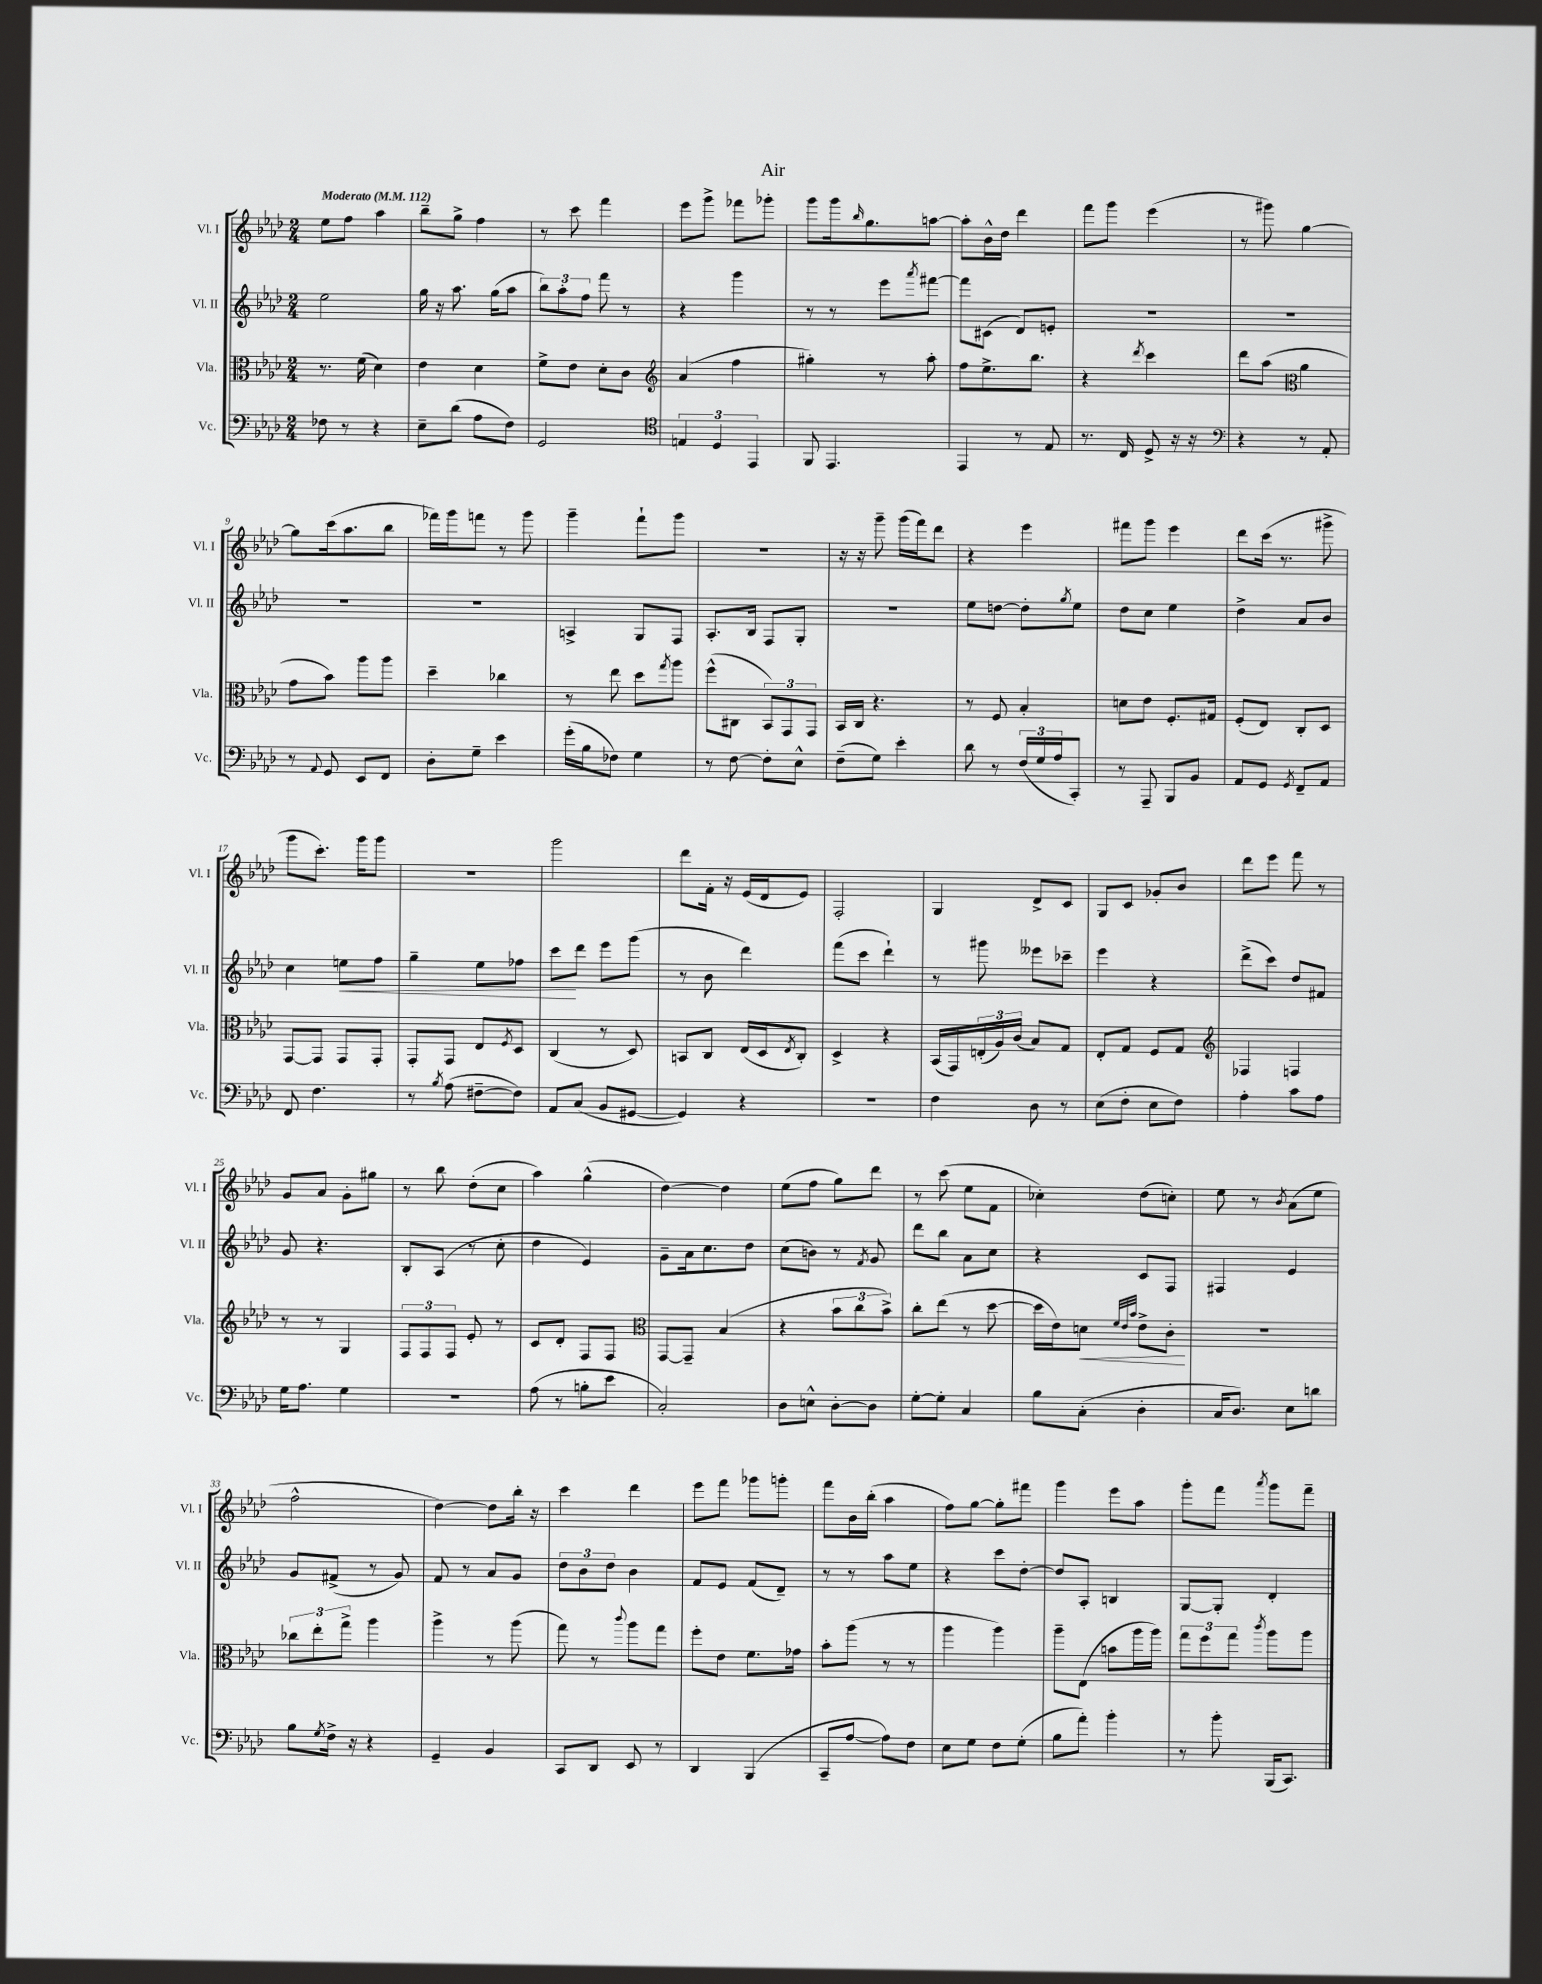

**kern	**kern	**dynam	**kern	**dynam	**kern
*part4	*part3	*part3	*part2	*part2	*part1
*staff4	*staff3	*staff3	*staff2	*staff2	*staff1
*I"Vc.	*I"Vla.	*	*I"Vl. II	*	*I"Vl. I
*I'Vc.	*I'Vla.	*	*I'Vl. II	*	*I'Vl. I
*clefF4	*clefC3	*	*clefG2	*	*clefG2
*k[b-e-a-d-]	*k[b-e-a-d-]	*	*k[b-e-a-d-]	*	*k[b-e-a-d-]
*M2/4	*M2/4	*	*M2/4	*	*M2/4
*MM112	*MM112	*	*MM112	*	*MM112
=1	=1	=1	=1	=1	=1
!	!	!	!	!	!LO:TX:a:B:t=Moderato
8F-X\	8.r	.	2ee-\	.	8ee-\L
8r	.	.	.	.	8ff\J
.	(16f\	.	.	.	.
4r	4d-\)	.	.	.	4aa-\
=2	=2	=2	=2	=2	=2
8E-~\L	4e-\	.	16gg\	.	8bb-~\L
.	.	.	16r	.	.
(8d-\J	.	.	8.aa-\	.	8gg^\J
8A-\L	4d-\	.	.	.	4ff\
.	.	.	(16gg\KL	.	.
8F\J)	.	.	8aa-\J	.	.
=3	=3	=3	=3	=3	=3
2GG/	8f^\L	.	12bb-\L)	.	8r
.	.	.	12aa-'\	.	.
.	8e-\J	.	.	.	8ccc\
.	.	.	12ff\J	.	.
.	8d-'\L	.	8fff\	.	4fff\
.	8c\J	.	8r	.	.
=4	=4	=4	=4	=4	=4
*clefC4	*clefG2	*	*	*	*
6En/	(4a-/	.	4r	.	8eee-\L
.	.	.	.	.	8ggg^\J
6D-/	.	.	.	.	.
.	4ff\	.	4ggg\	.	8fff-X\L
6EE-/	.	.	.	.	.
.	.	.	.	.	8ggg-X'\J
=5	=5	=5	=5	=5	=5
8FF/	4gg#X'\)	.	8r	.	8ggg\L
4.EE-/	.	.	8r	.	16ggg\k
.	.	.	.	.	16qqbb-/
.	.	.	.	.	8.gg\
.	8r	.	8eee-\L	.	.
.	.	.	8qaaa-/	.	.
.	8aa-'\	.	[8fff#X\J	.	[8aan\J
=6	=6	=6	=6	=6	=6
4EE-/	8ff\L	.	8fff#\L]	.	8aa'\L]
.	8.ee-^\	.	(8c#X\J	.	16b-^^\L
.	.	.	.	.	16dd-\JJ
8r	.	.	8d-/L)	.	4ddd-\
.	8.bb-\J	.	.	.	.
8E-/	.	.	8en'/J	.	.
=7	=7	=7	=7	=7	=7
8.r	4r	.	2r	.	8fff\L
.	.	.	.	.	8ggg\J
16C/	.	.	.	.	.
.	8qddd-/	.	.	.	.
8D-^/	4ccc\	.	.	.	(4eee-\
16r	.	.	.	.	.
16r	.	.	.	.	.
=8	=8	=8	=8	=8	=8
*clefF4	*	*	*	*	*
4r	8ddd-\L	.	2r	.	8r
.	(8aa-\J	.	.	.	8ggg#X\)
*	*clefC3	*	*	*	*
8r	4a-\	.	.	.	[4gg\
8AA-'/	.	.	.	.	.
!!LO:LB:g=z
=9	=9	=9	=9	=9	=9
8r	8g\L	.	2r	.	8gg\L]
8qqAA-/	.	.	.	.	.
8GG/	8b-\J)	.	.	.	(16ccc\k
.	.	.	.	.	8.aa-\
8EE-/L	8aa-\L	.	.	.	.
8FF/J	8aa-\J	.	.	.	8bb-\J
=10	=10	=10	=10	=10	=10
8D-'\L	4dd-~\	.	2r	.	16fff-X\LL)
.	.	.	.	.	16ggg\J
8G~\J	.	.	.	.	8fffn\J
4e-\	4cc-X\	.	.	.	8r
.	.	.	.	.	8ggg\
=11	=11	=11	=11	=11	=11
(16g'\LL	8r	.	4An^/	.	4ggg~\
16B-\J	.	.	.	.	.
8F-X\J)	8ee-\	.	.	.	.
4G\	8dd-\L	.	8G/L	.	8fff`\L
.	8qgg/	.	.	.	.
.	8aa-\J	.	8F/J	.	8ggg\J
=12	=12	=12	=12	=12	=12
8r	(8ff^^\L	.	8.A-'/L	.	2r
[8F\	8C#X\J	.	.	.	.
.	.	.	16B-/Jk	.	.
8F'\L]	12BB-/L)	.	8F/L	.	.
.	12GG/	.	.	.	.
8E-^^\J	.	.	8G'/J	.	.
.	12GG/J	.	.	.	.
=13	=13	=13	=13	=13	=13
(8F~\L	16BB-/LL	.	2r	.	16r
.	16C/JJ	.	.	.	16r
8G\J)	4.r	.	.	.	8ggg~\
4e-'\	.	.	.	.	(16ggg\LL
.	.	.	.	.	16fff\J)
.	.	.	.	.	8ddd-\J
=14	=14	=14	=14	=14	=14
8d-\	8r	.	8ee-\L	.	4r
8r	8F/	.	[8ddn\J	.	.
(24F/LL	4B-'/	.	8dd'\L]	.	4eee-\
24G/	.	.	.	.	.
24A-/J	.	.	.	.	.
.	.	.	8qgg/	.	.
8CC'/J)	.	.	8ee-\J	.	.
=15	=15	=15	=15	=15	=15
8r	8dn\L	.	8dd-\L	.	8fff#X\L
8AAA-~/	8e-\J	.	8cc\J	.	8ggg\J
8BBB-/L	8.F'/L	.	4ee-\	.	4eee-\
8BB-/J	.	.	.	.	.
.	16G#X/Jk	.	.	.	.
=16	=16	=16	=16	=16	=16
8AA-/L	(8F'/L	.	4dd-^\	.	8ddd-\L
8GG/J	8E-/J)	.	.	.	(16ccc\Jk
.	.	.	.	.	8.r
8qGG/	.	.	.	.	.
8FF~/L	8C'/L	.	8a-/L	.	.
8AA-/J	8D-/J	.	8b-/J	.	8ggg#X^\
!!LO:LB:g=z
=17	=17	=17	=17	=17	=17
8FF/	[8GG/L	.	4cc\	.	8ggg\L
4.F\	8GG/J]	.	.	.	8.ccc'\J)
!	!	!	!	!LO:HP:b	!
.	8GG/L	.	8een\L	<	.
.	.	.	.	.	16ggg\KL
.	8GG'/J	.	8ff\J	.	8ggg\J
=18	=18	=18	=18	=18	=18
8r	8GG'/L	.	4gg~\	.	2r
8qB-/	.	.	.	.	.
(8A-\	8GG/J	.	.	.	.
[8F#X~\L	8E-/L	.	8ee-\L	.	.
.	8qF/	.	.	.	.
8F#\J])	8D-/J	.	8ff-X\J	.	.
=19	=19	=19	=19	=19	=19
8AA-/L	(4C/	.	8ccc\L	.	2ggg\
(8C/J	.	.	8ddd-\J	[	.
8BB-/L	8r	.	8eee-\L	.	.
[8GG#X/J	8D-/)	.	(8ggg\J	.	.
=20	=20	=20	=20	=20	=20
4GG#/])	8BBn/L	.	8r	.	8ddd-\L
.	8C/J	.	8b-\	.	16f'\Jk
.	.	.	.	.	16r
4r	(16E-/LL	.	4ddd-\)	.	(16e-/LL
.	16D-/J	.	.	.	16d-/J
.	8qE-/	.	.	.	.
.	8C'/J)	.	.	.	8e-/J)
=21	=21	=21	=21	=21	=21
2r	4D-^/	.	(8fff\L	.	2F'/
.	.	.	8ccc\J	.	.
.	4r	.	4ddd-`\)	.	.
=22	=22	=22	=22	=22	=22
4F\	(16BB-/LL	.	8r	.	4G/
.	16GG/)	.	.	.	.
.	(24En'/	.	8ggg#X\	.	.
.	24A-/)	.	.	.	.
.	(24c/JJ	.	.	.	.
8D-\	8B-/L)	.	8eee--X\L	.	8d-^/L
8r	8G/J	.	8ccc-X~\J	.	8c/J
=23	=23	=23	=23	=23	=23
(8E-\L	8E-'/L	.	4eee-\	.	8G/L
8F'\J	8G/J	.	.	.	8c/J
8E-\L	8F/L	.	4r	.	8g-X'/L
8F\J)	8G/J	.	.	.	8b-/J
=24	=24	=24	=24	=24	=24
*	*clefG2	*	*	*	*
4A-'\	4F-X/	.	(8ddd-^\L	.	8ddd-\L
.	.	.	8ccc\J)	.	8eee-\J
8c\L	4Fn/	.	8dd-/L	.	8fff\
8A-\J	.	.	8f#X/J	.	8r
!!LO:LB:g=z
=25	=25	=25	=25	=25	=25
16G\KL	8r	.	8g/	.	8g/L
8.A-\J	.	.	.	.	.
.	8r	.	4.r	.	8a-/J
4G\	4G/	.	.	.	8g'\L
.	.	.	.	.	8gg#X\J
=26	=26	=26	=26	=26	=26
2r	12F/L	.	8B-'/L	.	8r
.	12F/	.	.	.	.
.	.	.	(8A-/J	.	8bb-\
.	12F/J	.	.	.	.
.	8e-'/	.	8r	.	(8dd-'\L
.	8r	.	8cc'\	.	8cc\J
=27	=27	=27	=27	=27	=27
(8A-\	8c/L	.	4dd-\	.	4aa-\)
8r	8d-'/J	.	.	.	.
8Bn'\L	8F/L	.	4e-/)	.	(4gg^^\
8e-\J	8F/J	.	.	.	.
=28	=28	=28	=28	=28	=28
*	*clefC3	*	*	*	*
2C'/)	[8GG/L	.	8g~\L	.	[4dd-\)
.	8GG~/J]	.	16a-\k	.	.
.	.	.	8.cc\	.	.
.	(4B-/	.	.	.	4dd-\]
.	.	.	8dd-\J	.	.
=29	=29	=29	=29	=29	=29
8D-\L	4r	.	(8cc\L	.	(8ee-\L
8En^^\J	.	.	8bn\J)	.	8ff\J
[8D-'\L	12b-\L	.	8r	.	8gg\L)
.	12cc\	.	.	.	.
.	.	.	8qf/	.	.
8D-\J]	.	.	8g/	.	8ddd-\J
.	12b-^\J)	.	.	.	.
=30	=30	=30	=30	=30	=30
[8G'\L	8cc'\L	.	8ddd-\L	.	8r
8G'\J]	(8ee-\J	.	8bb-\J	.	(8ccc\
4C/	8r	.	8a-\L	.	8ee-\L
.	[8dd-\	.	8cc\J	.	8f\J
=31	=31	=31	=31	=31	=31
8B-\L	16dd-\LL]	.	4r	.	4cc-X'\)
.	16e-\J)	.	.	.	.
!	!	!LO:HP:b	!	!	!
(8C'\J	8dn\J	<	.	.	.
.	32qqf/LLL	.	.	.	.
.	32qqe-/	.	.	.	.
.	32qqb-/JJJ	.	.	.	.
4D-'\	8e-^\L	.	8c/L	.	(8dd-\L
.	8c'\J	.	8F/J	.	8ccn'\J)
.	.	[	.	.	.
=32	=32	=32	=32	=32	=32
16C/KL	2r	.	4F#X/	.	8ee-\
8.D-/J)	.	.	.	.	.
.	.	.	.	.	8r
.	.	.	.	.	8qb-/
8E-\L	.	.	4e-/	.	(8a-\L
8dn\J	.	.	.	.	8ee-\J
!!LO:LB:g=z
=33	=33	=33	=33	=33	=33
8B-\L	12cc-X\L	.	8g/L	.	2ff^^\
.	12ee-'\	.	.	.	.
8qG/	.	.	.	.	.
16F^\Jk	.	.	(8f#X^/J	.	.
.	12gg^\J	.	.	.	.
16r	.	.	.	.	.
4r	4aa-\	.	8r	.	.
.	.	.	8g/)	.	.
=34	=34	=34	=34	=34	=34
4GG~/	4aa-^\	.	8f/	.	[4dd-\)
.	.	.	8r	.	.
4BB-/	8r	.	8a-/L	.	8dd-\L]
.	(8aa-\	.	8g/J	.	16bb-'\Jk
.	.	.	.	.	16r
=35	=35	=35	=35	=35	=35
8CC/L	8gg\)	.	12dd-\L	.	4ccc\
.	.	.	12b-\	.	.
8DD-/J	8r	.	.	.	.
.	.	.	12dd-\J	.	.
.	8qqccc/	.	.	.	.
8EE-/	8aa-\L	.	4b-\	.	4ddd-\
8r	8gg\J	.	.	.	.
=36	=36	=36	=36	=36	=36
4DD-/	8ff'\L	.	8f/L	.	8eee-\L
.	8e-\J	.	8e-/J	.	8fff\J
(4BBB-/	8.f\L	.	(8f/L	.	8ggg-X\L
.	.	.	8d-~/J)	.	8gggn'\J
.	16g-X\Jk	.	.	.	.
=37	=37	=37	=37	=37	=37
8CC~/L	8b-'\L	.	8r	.	8fff\L
[8A-/J	(8aa-\J	.	8r	.	16b-\L
.	.	.	.	.	(16bb-'\JJ
8A-\L])	8r	.	8aa-\L	.	4aa-\
8F\J	8r	.	8ee-\J	.	.
=38	=38	=38	=38	=38	=38
8E-\L	4aa-\	.	4r	.	8ff\L)
8G\J	.	.	.	.	[8gg\J
8F\L	4aa-\)	.	8ccc\L	.	8gg'\L]
(8G'\J	.	.	[8dd-'\J	.	8fff#X\J
=39	=39	=39	=39	=39	=39
8B-\L	8aa-~\L	.	8dd-/L]	.	4ggg\
8a-'\J)	(8E-\J	.	8A-'/J	.	.
4b-'\	8bn\L	.	4Bn/	.	8eee-\L
.	16aa-\L	.	.	.	8aa-\J
.	16aa-\JJ)	.	.	.	.
=40	=40	=40	=40	=40	=40
8r	12gg\L	.	[8G/L	.	8ggg'\L
.	12ff\	.	.	.	.
8b-'\	.	.	8G'/J]	.	8fff\J
.	12gg\J	.	.	.	.
.	8qccc/	.	.	.	8qaaa-/
(16BBB-/KL	8aa-\L	.	4d-'/	.	8ggg\L
8.CC/J)	.	.	.	.	.
.	8aa-\J	.	.	.	8fff~\J
==	==	==	==	==	==
*-	*-	*-	*-	*-	*-
